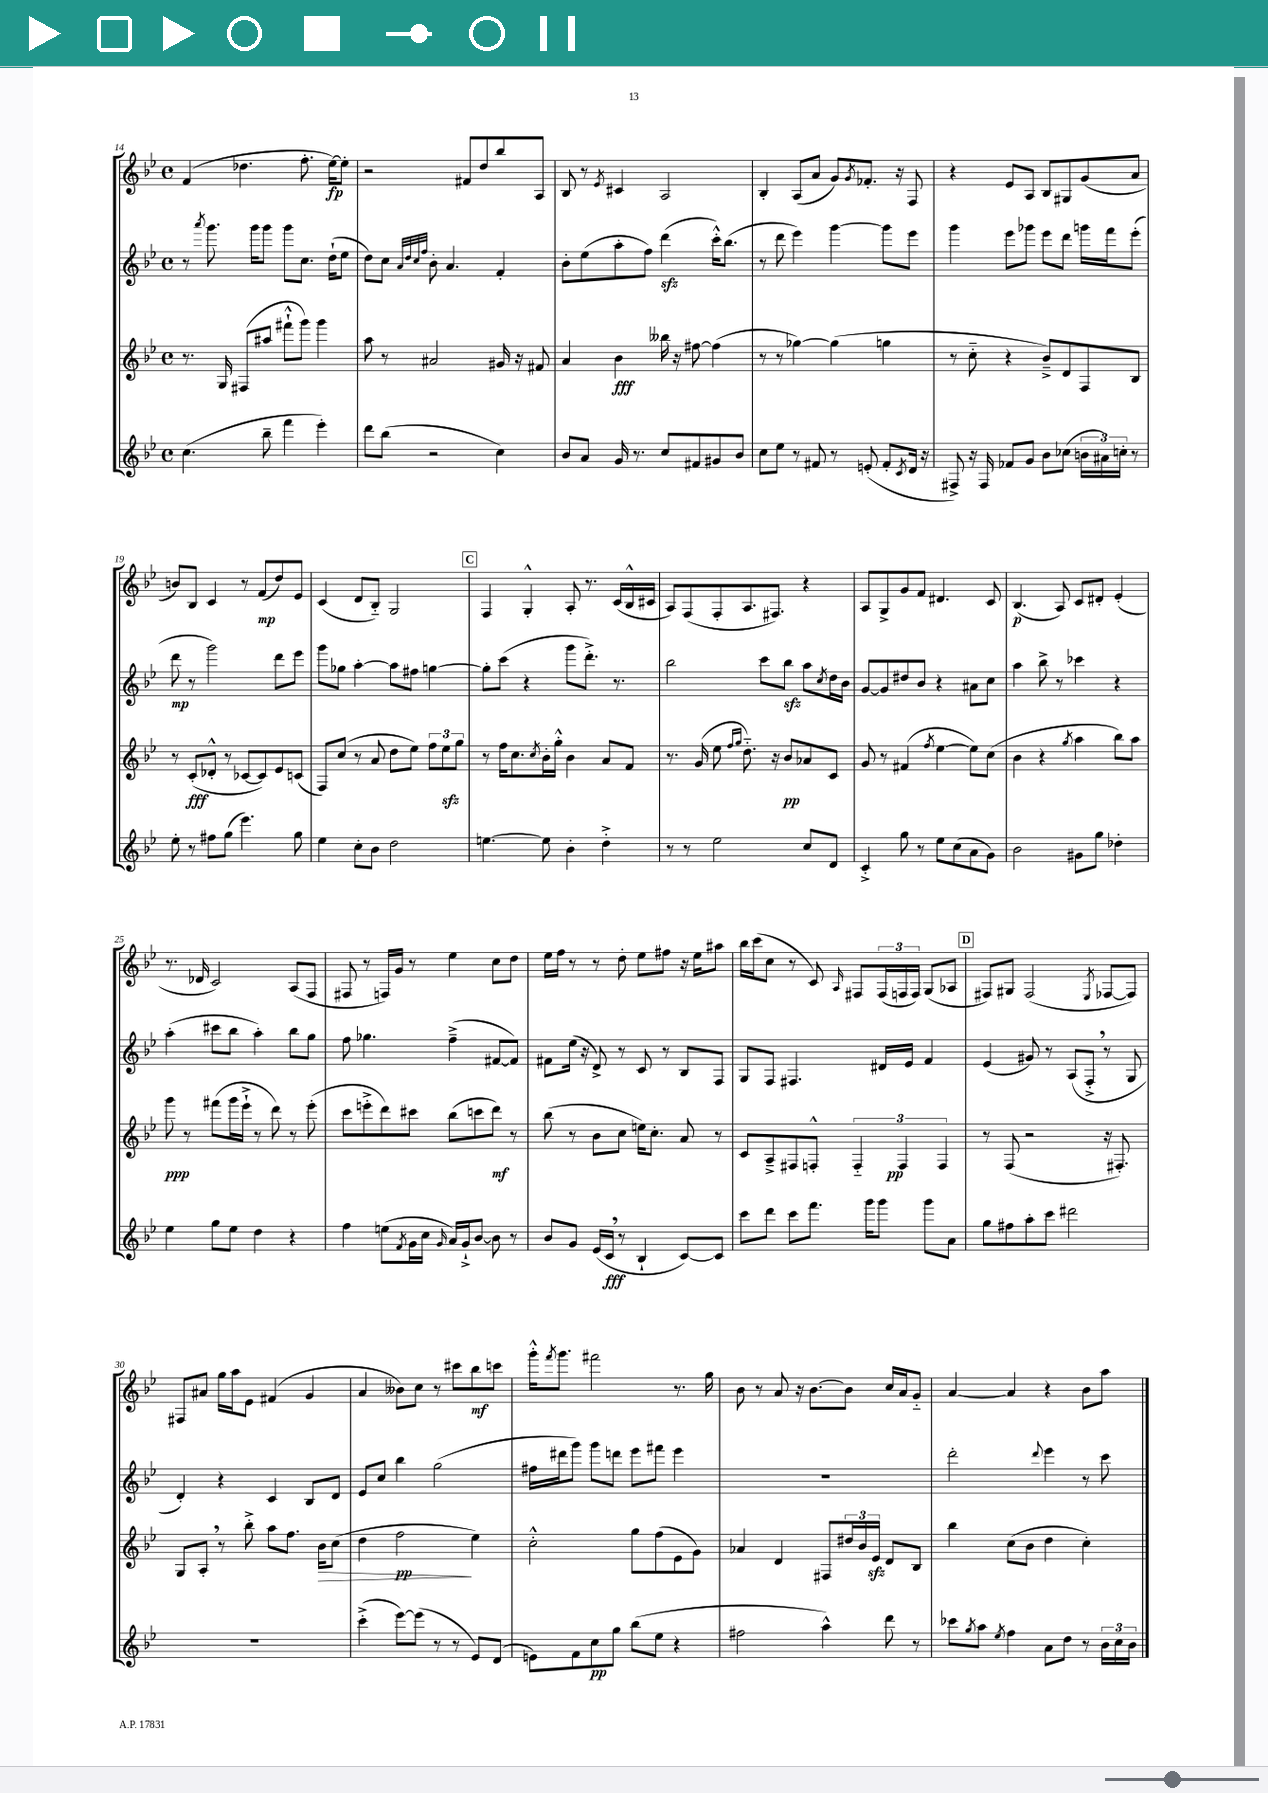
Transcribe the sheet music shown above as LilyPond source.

<<
\new StaffGroup <<
\new Staff = "s0" {
    \clef treble \key bes \major \defaultTimeSignature \time 4/4
    f'4( des''4. f''8.-. ees''16~\fp) ees''8-. |
    r2 fis'8 d''8 bes''8 a8 |
    bes8 r8 \acciaccatura { ees'8 } cis'4 a2 |
    bes4-. a8( a'8 g'8) \acciaccatura { g'8 } fes'8.-. r16 f8 |
    r4 ees'8 a8 bes8 gis8 g'8( a'8 |
    b'8) bes8 c'4 r8 f'8\mp( d''8) ees'8 |
    c'4( d'8 bes8-_) g2 |
    \mark \markup { \box "C" } f4 g4-.-^ a8-. r8. c'16( bes16-^ cis'16 |
    a8) f8( f8-. a8. fis8.) r4 |
    a8 g8-> g'8 f'8 dis'4. c'8 |
    bes4.\p( a8) c'8 dis'8-. ees'4-.( |
    r8. des'16 c'2) a8( f8 |
    fis8 r8 f16) g'16 r8 ees''4 c''8 d''8 |
    ees''16 f''16 r8 r8 d''8-. ees''8 fis''8 r16 ees''16 ais''8 |
    bes''16 c'''16( c''8 r8 c'8) \grace { a16 } fis8 \tuplet 3/2 { fis16( f16 f16) } g8( aes8 |
    \mark \markup { \box "D" } fis8) gis8 fis2( \acciaccatura { ees8 } fes8~ fes8) |
    fis8 ais'8 g''16 a''16 ees'8 fis'4( g'4 |
    a'4 beses'8) c''8 r8 cis'''8 bes''8\mf c'''8 |
    g'''16-.-^ \acciaccatura { f'''8 } g'''8. fis'''2 r8. g''16 |
    bes'8 r8 a'8 r16 bes'8.~ bes'8 c''16 a'16 g'8-_ |
    a'4~ a'4 r4 bes'8 a''8 \bar "|." |
}
\new Staff = "s1" {
    \clef treble \key bes \major \defaultTimeSignature \time 4/4
    r8 \acciaccatura { a'''8 } g'''8. g'''16 g'''8 g'''8 c''8. d''16-!( ees''8 |
    d''8) c''8 \grace { a'32 d''32 c''32 f''32 } bes'8-. a'4. f'4-. |
    bes'8-. ees''8( a''8-. f''8) d'''4\sfz( c'''16-.-^) bes''8.( |
    r8 d'''8 ees'''4) g'''4~ g'''8 ees'''8 |
    g'''4 ees'''8 ges'''8 ees'''8 d'''8 g'''16 f'''16 ees'''8-.( |
    d'''8\mp r8 g'''2) d'''8 ees'''8 |
    g'''8 ges''8 a''4~-. a''8 fis''8 g''4~ |
    \mark \markup { \box "C" } g''8-. c'''8( r4 g'''8 d'''8.-.->) r8. |
    bes''2 c'''8 bes''8\sfz a''8 \acciaccatura { c''8 } d''16 bes'16 |
    g'8~ g'8 dis''8 bes'8 r4 ais'8 c''8 |
    a''4 bes''8-> r8 ces'''4 r4 |
    a''4-.( cis'''8 bes''8 a''4-.) bes''8 g''8 |
    f''8 ges''4. f''4--->( fis'8~ fis'8) |
    fis'8 ees''16( r16 d'8->) r8 c'8 r8 bes8 f8 |
    g8 f8 fis4. dis'16 ees'16 f'4 |
    \mark \markup { \box "D" } ees'4( gis'8) r8 a8( f8-.-> \breathe r8 g8 |
    d'4-.) r4 c'4 bes8 d'8 |
    ees'8 c''8 bes''4 g''2( |
    fis''16 dis'''16 g'''8) g'''8 d'''8 ees'''8 fis'''8 ees'''4 |
    R1 |
    d'''2-. \appoggiatura { d'''8 } ees'''4 r8 c'''8 \bar "|." |
}
\new Staff = "s2" {
    \clef treble \key bes \major \defaultTimeSignature \time 4/4
    r8. g16 fis8( ais''8 fis'''8-!-^ g'''8) g'''4 |
    a''8 r8 ais'2 gis'16 r16 fis'8 |
    a'4 bes'4\fff beses''16 r16 fis''8~ fis''4( |
    r8 r8 ges''4~) ges''4( g''4 |
    r8 c''8-_ r4 bes'8--->) d'8 f8 bes8 |
    r8 c'8-.\fff( des'8-.-^ r8 ces'8~ ces'8) ees'8 c'8( |
    f8) c''8( r8 a'8 d''8 ees''8) \tuplet 3/2 { f''8 ees''8\sfz g''8 } |
    \mark \markup { \box "C" } r8 f''16 c''8. \acciaccatura { c''8 } bes'16-. g''16-.-^ bes'4 a'8 f'8 |
    r8. g'16( ees''8 \grace { f''16 g''16 } d''8.-_) r16 bes'8\pp aes'8 c'8 |
    g'8 r8 fis'4( \acciaccatura { f''8 } ees''4~ ees''8) c''8( |
    bes'4 r4 \acciaccatura { g''8 } a''4 bes''8) a''8 |
    g'''8\ppp r8 fis'''8( g'''16 ees'''16-!-> r8 d'''8) r8 ees'''8-.( |
    c'''8 e'''8-.-> d'''8) cis'''8 bes''8( c'''8 d'''8\mf) r8 |
    bes''8( r8 bes'8 c''8 e''16) c''8.-. a'8 r8 |
    c'8 a8---> fis8 f8-.-^ \tuplet 3/2 { f4-_ f4\pp f4 } |
    \mark \markup { \box "D" } r8 f8( r2 r16 fis8.-.) |
    g8 a8-. \breathe r8 bes''8-.-> a''8 f''8. bes'16\> c''8( |
    d''4 f''2\pp\! ees''4) |
    c''2-.-^ g''8 f''8( ees'8 g'8) |
    aes'4 d'4 fis8 \tuplet 3/2 { dis''16 bes'16 ees'16\sfz } d'8 bes8 |
    bes''4 c''8( bes'8 d''4 c''4-.) \bar "|." |
}
\new Staff = "s3" {
    \clef treble \key bes \major \defaultTimeSignature \time 4/4
    c''4.( bes''8-- f'''4 ees'''4-.) |
    d'''8 bes''8( r2 c''4) |
    bes'8 a'8 g'16 r8. c''8 fis'8 gis'8 bes'8 |
    c''8 ees''8 r8 fis'8 r8 e'8-.( fis'8-. \acciaccatura { c'8 } d'16 r16 |
    fis8->) r16 fis16 fes'8 g'8 bes'8 ces''8( \tuplet 3/2 { b'16 ais'16) c''16-. } r8 |
    ees''8-. r8 fis''8 g''8( ees'''4.) g''8 |
    ees''4 c''8-. bes'8 d''2 |
    \mark \markup { \box "C" } e''4.~ e''8 bes'4-. d''4-.-> |
    r8 r8 ees''2 c''8 d'8 |
    c'4-.-> g''8 r8 ees''8 c''8( a'8 g'8) |
    bes'2 gis'8 g''8 des''4-. |
    ees''4 g''8 ees''8 d''4 r4 |
    f''4 e''8( \acciaccatura { f'8 } g'16 c''16 \grace { g'16 } a'16) g'16-!-> bes'8~ bes'8 r8 |
    bes'8 g'8 ees'16( c'16\fff \breathe r8 bes4-! c'8~) c'8 |
    c'''8 d'''8 c'''8 f'''8. g'''16 g'''8 g'''8 a'8 |
    \mark \markup { \box "D" } g''8 fis''8 a''8-. c'''8 dis'''2 |
    R1 |
    c'''4-.->( ees'''8~) ees'''8( r8 r8 ees'8) d'8( |
    e'8) f'8 c''8\pp g''8 bes''8( ees''8 r4 |
    fis''2 a''4-^) d'''8 r8 |
    ces'''8 \acciaccatura { g''8 } a''8 \acciaccatura { ees''8 } f''4 a'8 d''8 r8 \tuplet 3/2 { bes'16 c''16 bes'16 } \bar "|." |
}
>>
>>
\layout { \context { \Score currentBarNumber = #14 } }
